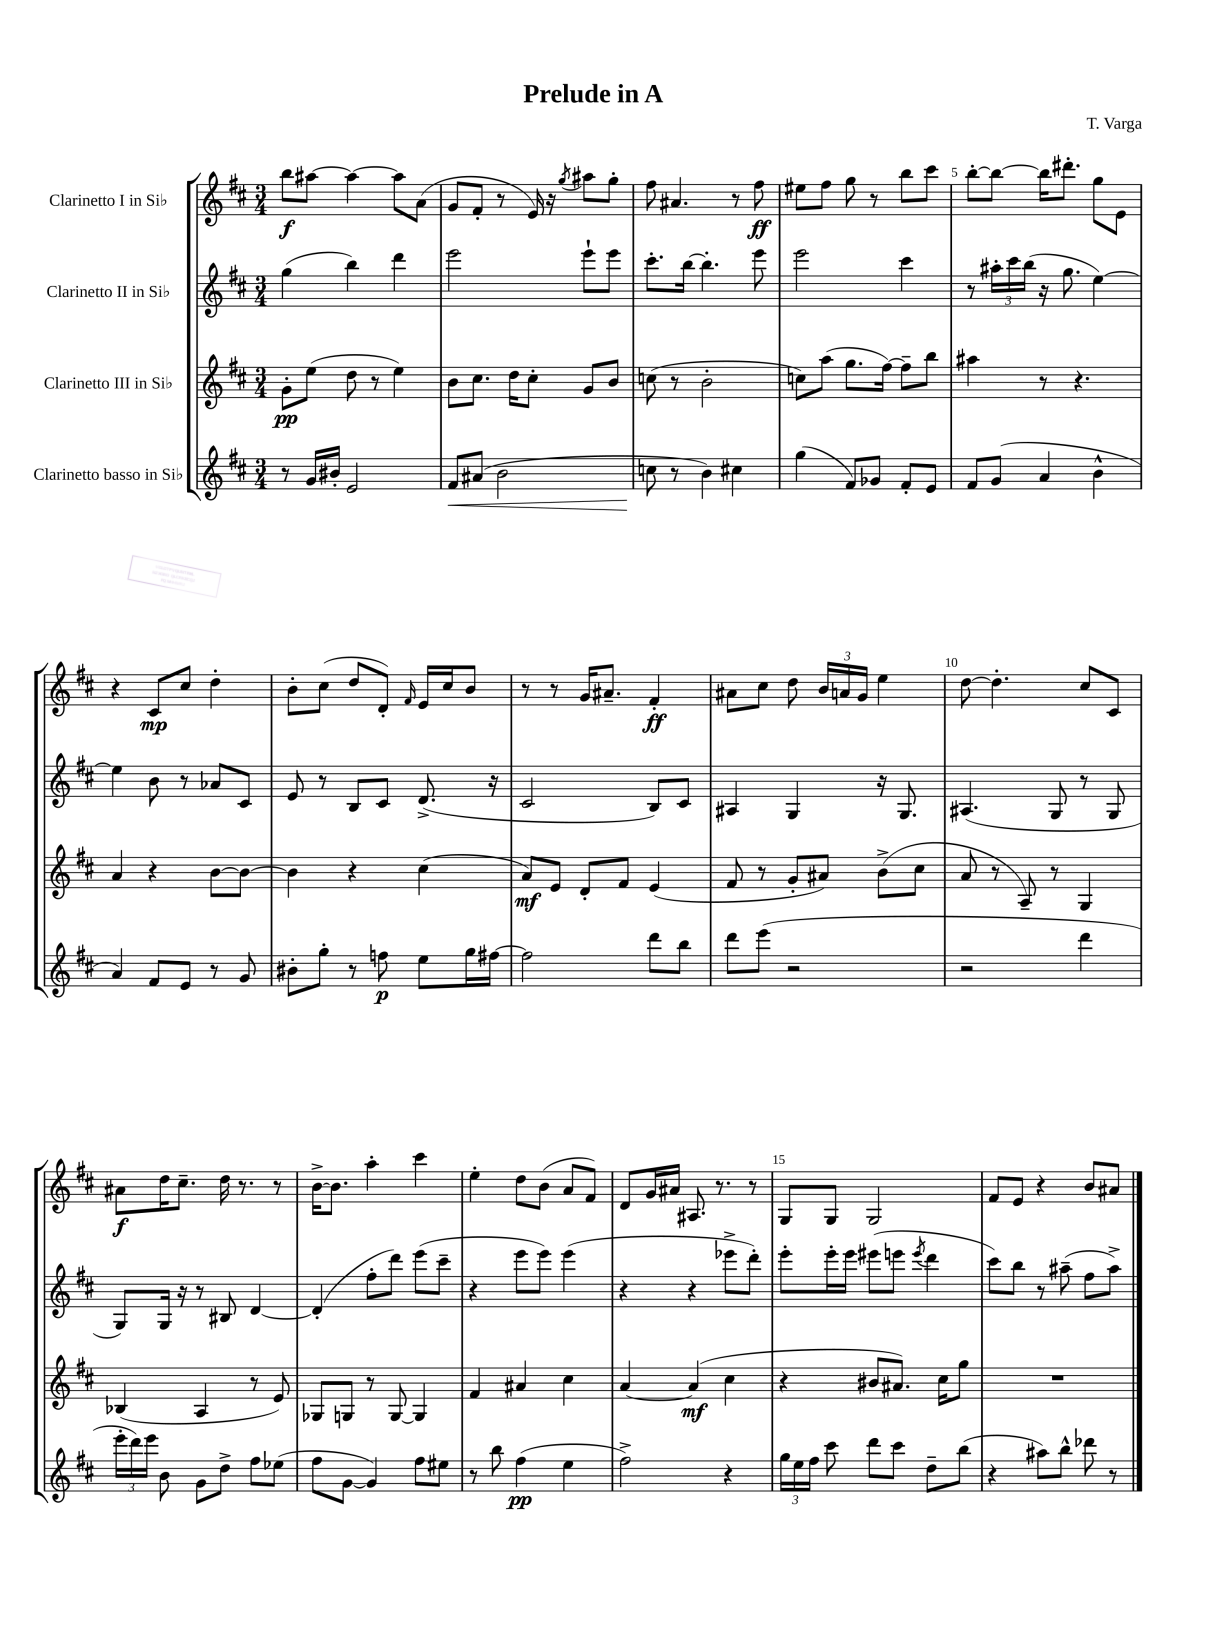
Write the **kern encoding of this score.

**kern	**kern	**kern	**kern
*staff4	*staff3	*staff2	*staff1
*clefG2	*clefG2	*clefG2	*clefG2
*k[f#c#]	*k[f#c#]	*k[f#c#]	*k[f#c#]
*M3/4	*M3/4	*M3/4	*M3/4
8r	8g'	(4gg	8bb
16g	(8ee	.	[8aa#
16b#'	.	.	.
2e	8dd	4bb)	4aa#_
.	8r	.	.
.	4ee)	4ddd	8aa#]
.	.	.	(8a
=	=	=	=
8f#	8b	2eee	8g
(8a#	8.cc#	.	8f#'
2b	.	.	8r
.	16dd	.	.
.	8cc#'	.	16e)
.	.	.	16r
.	.	.	8qgg
.	8g	8eee`	8aa#
.	8b	8eee	8gg'
=	=	=	=
8cc	(8cc	8.ccc#'	8ff#
8r	8r	.	4.a#
.	.	[16bb	.
4b)	2b'	4.bb']	.
4cc#	.	.	8r
.	.	8eee	8ff#
=	=	=	=
(4gg	8cc)	2eee	8ee#
.	(8aa	.	8ff#
8f#)	8.gg	.	8gg
8g-	.	.	8r
.	[16ff#)	.	.
8f#'	8ff#~]	4ccc#	8bb
8e	8bb	.	8ccc#
=	=	=	=
8f#	4aa#	8r	[8bb'
(8g	.	24aa#'	8bb_
.	.	24ccc#	.
.	.	(24bb	.
4a	8r	16r	16bb]
.	.	8.gg	8.ddd#'
.	4.r	.	.
4b^^	.	[4ee)	8gg
.	.	.	8e
=	=	=	=
4a)	4a	4ee]	4r
8f#	4r	8b	8c#
8e	.	8r	8cc#
8r	[8b	8a-	4dd'
8g	8b_	8c#	.
=	=	=	=
8b#'	4b]	8e	8b'
8gg'	.	8r	(8cc#
8r	4r	8B	8dd
8ff	.	8c#	8d')
.	.	.	16qqf#
8ee	(4cc#	(8.d^	16e
.	.	.	16cc#
16gg	.	.	8b
[16ff#	.	16r	.
=	=	=	=
2ff#]	8a)	2c#	8r
.	8e	.	8r
.	8d'	.	16g
.	.	.	8.a#~
.	8f#	.	.
8ddd	(4e	8B)	4f#'
8bb	.	8c#	.
=	=	=	=
8ddd	8f#	4A#	8a#
(8eee	8r	.	8cc#
2r	8g'	4G	8dd
.	8a#)	.	24b
.	.	.	24a
.	.	.	24g
.	(8b^	16r	4ee
.	.	8.G	.
.	8cc#	.	.
=	=	=	=
2r	8a	(4.A#	[8dd
.	8r	.	4.dd']
.	8A~)	.	.
.	8r	8G	.
4ddd	4G	8r	8cc#
.	.	8G	8c#
=	=	=	=
24eee'	(4B-	8G)	8a#
24ddd)	.	.	.
24eee	.	.	.
8b	.	16G	16dd
.	.	16r	8.cc#~
8g	4A	8r	.
8dd^	.	8B#	16dd
.	.	.	8.r
8ff#	8r	[4d	.
(8ee-	8e)	.	8r
=	=	=	=
8ff#	8G-	(4d']	[16b^
.	.	.	8.b]
[8g	8G	.	.
4g])	8r	8ff#'	4aa'
.	[8G	8ddd)	.
8ff#	4G]	(8eee	4ccc#
8ee#	.	8ccc#~	.
=	=	=	=
8r	4f#	4r	4ee'
8bb	.	.	.
(4ff#	4a#	8eee	8dd
.	.	8eee)	(8b
4ee	4cc#	(4eee	8a
.	.	.	8f#)
=	=	=	=
2ff#^)	[4a	4r	8d
.	.	.	16g
.	.	.	16a#
.	(4a]	4r	8.A#
.	.	.	8.r
4r	4cc#	8eee-^	.
.	.	8ddd')	8r
=	=	=	=
24gg	4r	8eee'	8G
24ee	.	.	.
24ff#	.	.	.
8ccc#	.	16eee'	8G
.	.	16eee	.
8ddd	8b#	(8eee#	2G
8ccc#	8.a#)	8eee	.
.	.	8qeee	.
8dd~	.	4ddd	.
.	16cc#	.	.
(8bb	8gg	.	.
=	=	=	=
4r	2.r	8ccc#)	8f#
.	.	8bb	8e
8aa#)	.	8r	4r
8bb^^	.	(8aa#~	.
8ddd-	.	8ff#	8b
8r	.	8aa#^)	8a#
==	==	==	==
*-	*-	*-	*-
